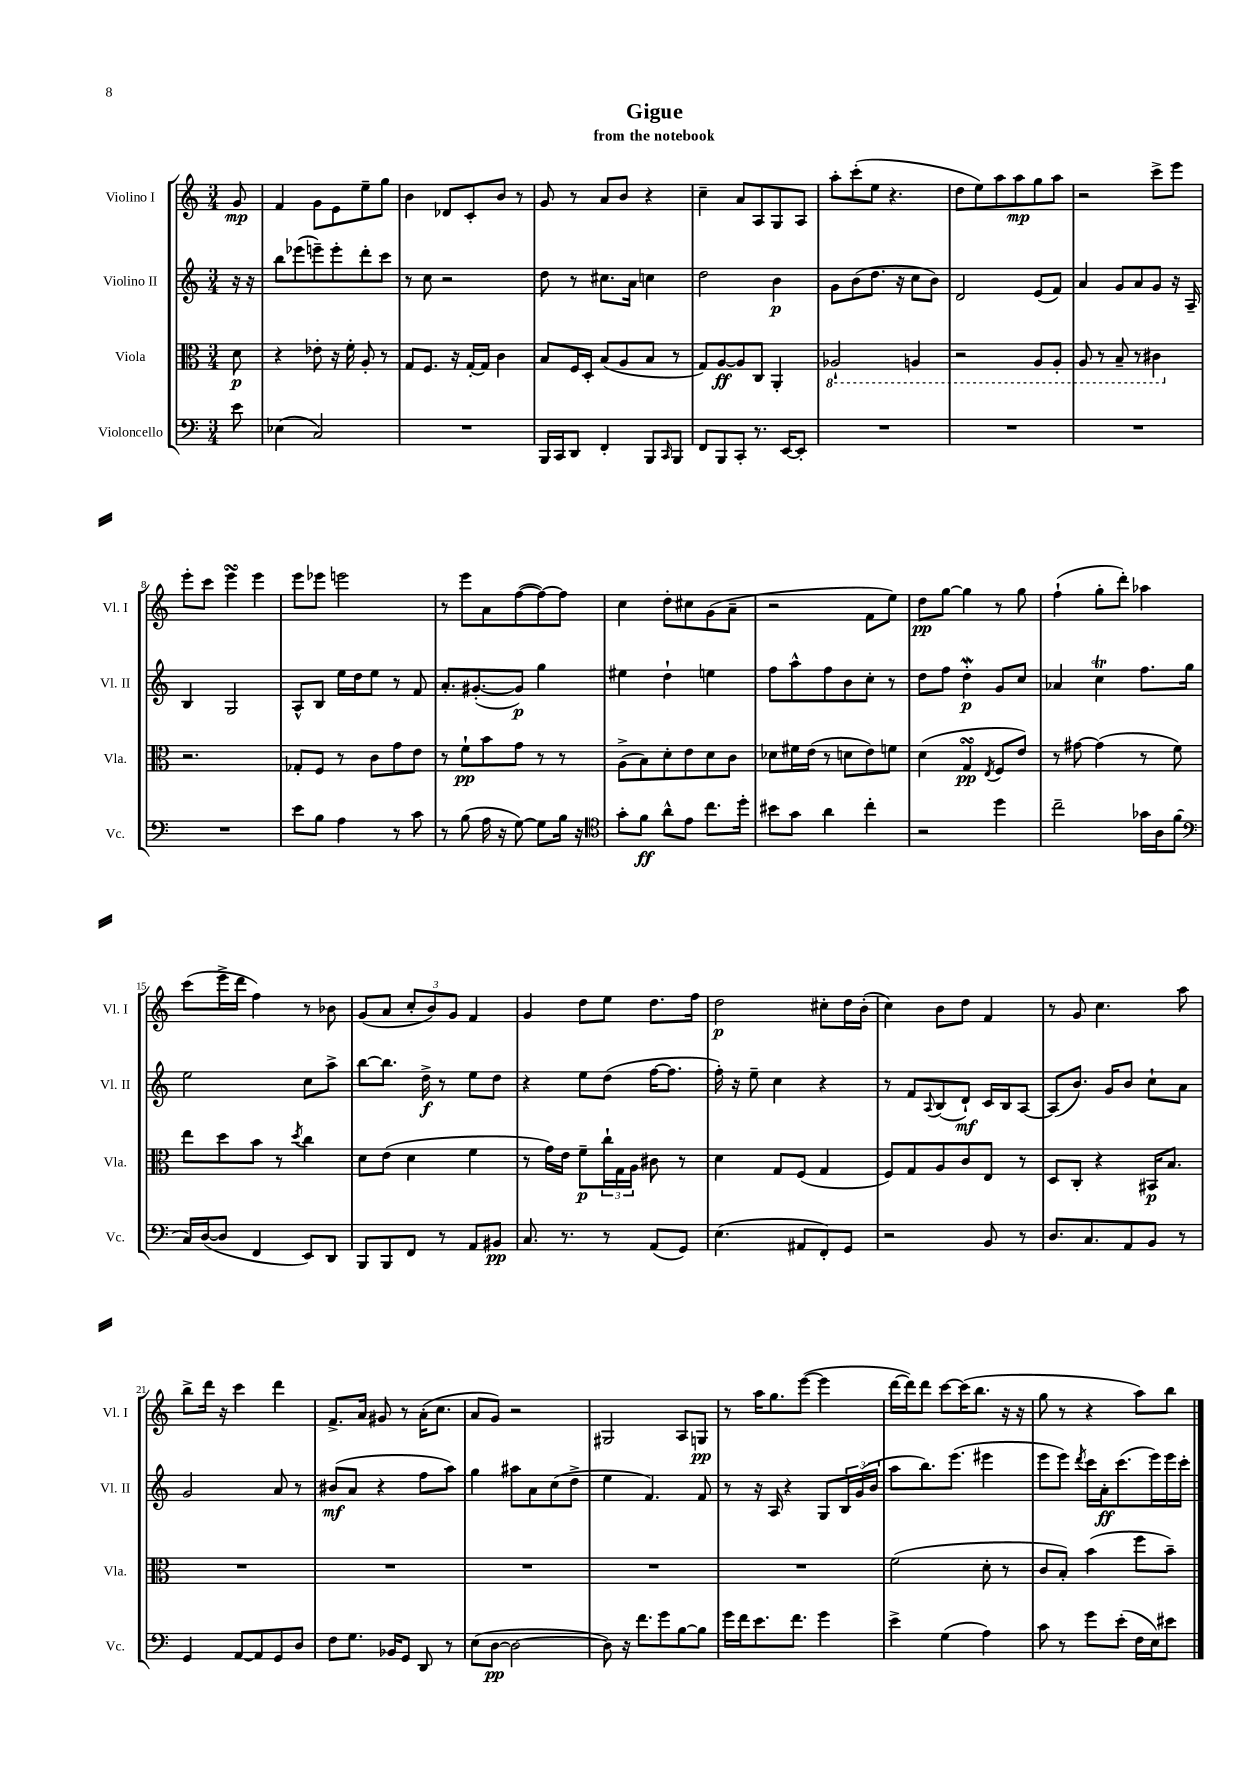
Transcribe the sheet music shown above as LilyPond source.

\header { title = "Gigue" subtitle = "from the notebook" }
<<
\new StaffGroup <<
\new Staff = "s0" \with { instrumentName = "Violino I" shortInstrumentName = "Vl. I" } {
    \clef treble \key c \major \numericTimeSignature \time 3/4 \partial 8
    g'8\mp |
    f'4 g'8 e'8 e''8-- g''8 |
    b'4 des'8 c'8-. b'8 r8 |
    g'8 r8 a'8 b'8 r4 |
    c''4-- a'8 a8 g8 a8 |
    a''8-. c'''8-.( e''8 r4. |
    d''8 e''8) a''8 a''8\mp g''8 a''8 |
    r2 c'''8-> e'''8 |
    e'''8-. c'''8 e'''4\turn e'''4 |
    e'''8 ees'''8 e'''2 |
    r8 e'''8 a'8 f''8~( f''8~) f''8 |
    c''4 d''8-. cis''8 g'8( a'8-- |
    r2 f'8 e''8) |
    d''8\pp g''8~ g''4 r8 g''8 |
    f''4-!( g''8-. d'''8-.) aes''4 |
    c'''8( e'''16-> d'''16 f''4) r8 bes'8 |
    g'8( a'8 \tuplet 3/2 { c''8-. b'8) g'8 } f'4 |
    g'4 d''8 e''8 d''8. f''16 |
    d''2\p cis''8-. d''16 b'16-.( |
    c''4) b'8 d''8 f'4 |
    r8 g'8 c''4. a''8 |
    b''8-> d'''16 r16 c'''4 d'''4 |
    f'8.-> a'16 gis'8 r8 a'16-.( c''8. |
    a'8 g'8) r2 |
    gis2 a8 g8\pp |
    r8 a''16 g''8. e'''8~( e'''4 |
    d'''16~ d'''16) d'''8 c'''8~ c'''16( b''8. r16 r16 |
    g''8 r8 r4 a''8) b''8 \bar "|." |
}
\new Staff = "s1" \with { instrumentName = "Violino II" shortInstrumentName = "Vl. II" } {
    \clef treble \key c \major \numericTimeSignature \time 3/4 \partial 8
    r16 r16 |
    b''8 ees'''8( e'''8--) e'''8-. d'''8-. c'''8 |
    r8 c''8 r2 |
    d''8 r8 cis''8. a'16 c''4 |
    d''2 b'4\p |
    g'8 b'8( d''8. r16 c''8 b'8) |
    d'2 e'8( f'8) |
    a'4 g'8 a'8 g'8 r16 a16-- |
    b4 g2 |
    a8-^ b8 e''16 d''16 e''8 r8 f'8 |
    a'8.-. gis'8.~-.( gis'8\p) g''4 |
    eis''4 d''4-! e''4 |
    f''8 a''8-^ f''8 b'8 c''8-. r8 |
    d''8 f''8 d''4-.\mordent\p g'8 c''8 |
    aes'4 c''4\trill f''8. g''16 |
    e''2 c''8 a''8-> |
    b''8~ b''8. d''16->\f r8 e''8 d''8 |
    r4 e''8 d''8( f''16~ f''8. |
    f''16-.) r16 e''8-- c''4 r4 |
    r8 f'8 \appoggiatura { a8 } b8( d'8-!\mf) c'16 b16 a8~ |
    a8( b'8.) g'16 b'8 c''8-! a'8 |
    g'2 a'8 r8 |
    bis'8\mf( a'8 r4 f''8 a''8) |
    g''4 ais''8 a'8 c''8( d''8-> |
    e''4 f'4.) f'8 |
    r8 r16 a16 r4 g8 \tuplet 3/2 { b16 g'16( b'16 } |
    a''8 b''8.) e'''8.( eis'''4 |
    e'''8 e'''8) \acciaccatura { d'''8 } c'''16 a'16-.\ff c'''8.( e'''16) e'''16 c'''16-. \bar "|." |
}
\new Staff = "s2" \with { instrumentName = "Viola" shortInstrumentName = "Vla." } {
    \clef alto \key c \major \numericTimeSignature \time 3/4 \partial 8
    d'8\p |
    r4 ees'8-. r16 f'16-. a8-. r8 |
    g8 f8. r16 g16~-. g16 c'4 |
    b8 f16 d16-. b8( a8 b8 r8 |
    g8) a8~\ff a8 c8 a,4-. |
    \ottava #-1 aes,2-! a,4 |
    r2 a,8 a,8-. |
    a,8 r8 b,8-- r8 cis4 \ottava #0 |
    r2. |
    ges8-. f8 r8 c'8 g'8 e'8 |
    r8 f'8-!\pp b'8 g'8 r8 r8 |
    a8->( b8) d'8-. e'8 d'8 c'8 |
    des'8 fis'16 e'16( r8 d'8 e'8) f'8 |
    d'4( g4\turn\pp \acciaccatura { e8 } f8 e'8) |
    r8 gis'8~ gis'4( r8 f'8) |
    e''8 d''8 b'8 r8 \acciaccatura { d''8 } c''4 |
    d'8 e'8( d'4 f'4 |
    r8 g'16) e'16 f'8--\p \tuplet 3/2 { c''16-! g16 a16 } cis'8 r8 |
    d'4 g8 f8( g4 |
    f8) g8 a8 c'8 e8 r8 |
    d8 c8-. r4 bis,16\p b8. |
    R2. |
    R2. |
    R2. |
    R2. |
    R2. |
    f'2( d'8-. r8 |
    c'8 b8-.) b'4( f''8 b'8--) \bar "|." |
}
\new Staff = "s3" \with { instrumentName = "Violoncello" shortInstrumentName = "Vc." } {
    \clef bass \key c \major \numericTimeSignature \time 3/4 \partial 8
    e'8 |
    ees4( c2) |
    R2. |
    b,,16 c,16 d,8 f,4-. b,,8 \grace { c,16 } b,,8 |
    f,8 b,,8 c,8-. r8. e,16~ e,8-. |
    R2. |
    R2. |
    R2. |
    R2. |
    e'8 b8 a4 r8 c'8 |
    r8 b8( a16 r16 g8~) g8 b16 r16 |
    \clef tenor g'8-. f'8\ff a'8-^ e'8 c''8. d''16-. |
    bis'8 g'8 a'4 c''4-. |
    r2 d''4 |
    c''2-- ges'16 a16 f'8( |
    \clef bass c16) d16~( d8 f,4 e,8) d,8 |
    b,,8 b,,8 f,8 r8 a,8 bis,8\pp |
    c8. r8. r8 a,8( g,8) |
    e4.( ais,8 f,8-.) g,8 |
    r2 b,8 r8 |
    d8. c8. a,8 b,8 r8 |
    g,4 a,8~ a,8 g,8 d8 |
    f8 g8. bes,16 g,8 d,8 r8 |
    e8( d8~\pp d2~ |
    d8) r16 f'8. g'8 b8~ b8 |
    g'16 f'16 e'8. f'8. g'4 |
    e'4-> g4( a4) |
    c'8 r8 g'8 e'8-.( f16 e16) eis'8 \bar "|." |
}
>>
>>
